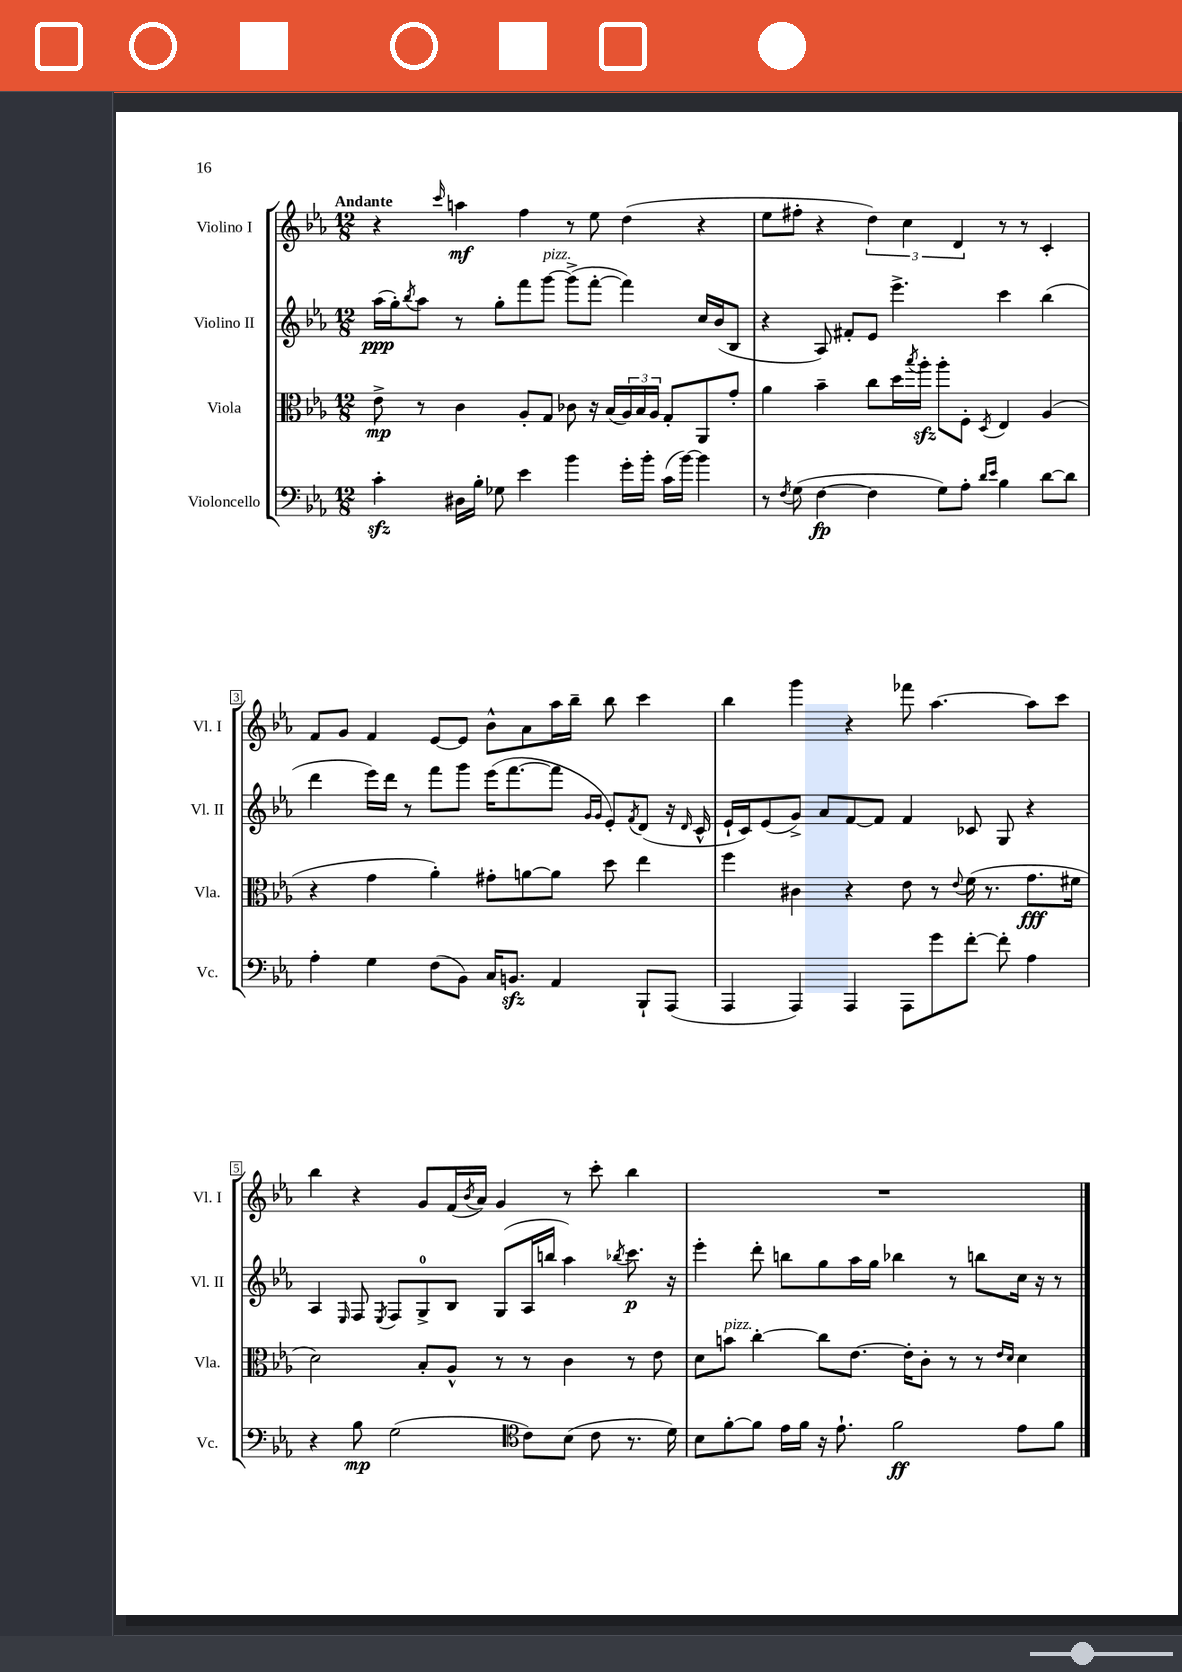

**kern	**dynam	**kern	**dynam	**kern	**dynam	**kern	**dynam
*part4	*part4	*part3	*part3	*part2	*part2	*part1	*part1
*staff4	*staff4	*staff3	*staff3	*staff2	*staff2	*staff1	*staff1
*I"Violoncello	*	*I"Viola	*	*I"Violino II	*	*I"Violino I	*
*I'Vc.	*	*I'Vla.	*	*I'Vl. II	*	*I'Vl. I	*
*clefF4	*	*clefC3	*	*clefG2	*	*clefG2	*
*k[b-e-a-]	*	*k[b-e-a-]	*	*k[b-e-a-]	*	*k[b-e-a-]	*
*M12/8	*	*M12/8	*	*M12/8	*	*M12/8	*
=1	=1	=1	=1	=1	=1	=1	=1
!	!	!	!	!	!	!LO:TX:a:B:t=Andante	!
4czz'\	.	8e-^\	mp	(16aa-\LL	ppp	4r	.
.	.	.	.	16gg'\J)	.	.	.
.	.	.	.	8qbb-/	.	.	.
.	.	8r	.	8aa-\J	.	.	.
.	.	.	.	.	.	16qqccc/	.
16D#X\LL	.	4c\	.	8r	.	4aan\	mf
16B-'\JJ	.	.	.	.	.	.	.
8G-X\	.	.	.	8gg'\L	.	.	.
4e-\	.	8A-'/L	.	8fff\	.	4ff\	.
!	!	!	!	!LO:TX:a:i:t=pizz.	!	!	!
.	.	8G/J	.	[8ggg\J	.	.	.
4b-\	.	8c-X\	.	(8ggg^\L]	.	8r	.
.	.	16r	.	[8fff'\J	.	8ee-\	.
.	.	(16B-/LL	.	.	.	.	.
16g'\LL	.	24A-/)	.	4fff\])	.	(4dd\	.
.	.	24B-/	.	.	.	.	.
16b-'\JJ	.	.	.	.	.	.	.
.	.	24A-/JJ	.	.	.	.	.
(16c\LL	.	8G'/L	.	.	.	.	.
[16b-\JJ)	.	.	.	.	.	.	.
4b-\]	.	8AA-/	.	16cc/LL	.	4r	.
.	.	.	.	(16b-/J	.	.	.
.	.	8g'/J	.	8B-/J	.	.	.
=2	=2	=2	=2	=2	=2	=2	=2
8r	.	4a-\	.	4r	.	8ee-\L	.
8qF/	.	.	.	.	.	.	.
(8G\	.	.	.	.	.	8ff#X'\J	.
[4F\	fp	4b-~\	.	8A-/)	.	4r	.
.	.	.	.	8f#X'/L	.	.	.
4F\]	.	8cc\L	.	8e-/J	.	6dd\)	.
.	.	16dd\L	.	4.eee-^\	.	.	.
.	.	.	.	.	.	6cc\	.
.	.	8qbb-/	.	.	.	.	.
.	.	16aa-zz'\JJ	.	.	.	.	.
8G\L)	.	8aa-'\L	.	.	.	.	.
.	.	.	.	.	.	6d/	.
8A-'\J	.	8F'\J	.	.	.	.	.
16qqd/LL	.	.	.	.	.	.	.
16qqe-/JJ	.	8qD/	.	.	.	.	.
4B-\	.	4E-/	.	4ccc\	.	8r	.
.	.	.	.	.	.	8r	.
[8d\L	.	(4A-/	.	(4bb-\	.	4c'/	.
8d\J]	.	.	.	.	.	.	.
!!LO:LB:g=z
=3	=3	=3	=3	=3	=3	=3	=3
4A-'\	.	4r	.	4ddd\	.	8f/L	.
.	.	.	.	.	.	8g/J	.
4G\	.	4g\	.	16eee-\LL)	.	4f/	.
.	.	.	.	16ddd\JJ	.	.	.
.	.	.	.	8r	.	.	.
(8F\L	.	4a-'\)	.	8fff\L	.	[8e-/L	.
8BB-\J)	.	.	.	8ggg\J	.	8e-/J]	.
16C/KL	.	8g#X'\L	.	(16eee-\KL	.	8b-^^\L	.
8.BBnzz/J	.	.	.	[8.fff\	.	.	.
.	.	[8an\	.	.	.	8a-\	.
4AA-/	.	8a\J]	.	8fff\J]	.	16aa-\L	.
.	.	.	.	.	.	16bb-~\JJ	.
.	.	.	.	16qqg/LL	.	.	.
.	.	.	.	16qqg/JJ	.	.	.
.	.	8dd\	.	8e-'/L)	.	8bb-\	.
.	.	.	.	8qf/	.	.	.
8BBB-`/L	.	4ee-\	.	(8d/J	.	4ccc\	.
(8AAA-/J	.	.	.	16r	.	.	.
.	.	.	.	16qqd/	.	.	.
.	.	.	.	16c^^/	.	.	.
=4	=4	=4	=4	=4	=4	=4	=4
4AAA-/	.	4ff\	.	16e-`/LL	.	4bb-\	.
.	.	.	.	16c/J)	.	.	.
.	.	.	.	(8e-/	.	.	.
4AAA-/)	.	4c#X\	.	8g^/J)	.	4ggg\	.
.	.	.	.	8a-/L	.	.	.
4AAA-/	.	4r	.	[8f/	.	4r	.
.	.	.	.	8f/J]	.	.	.
8AAA-\L	.	8e-\	.	4f/	.	8fff-X\	.
8g\	.	8r	.	.	.	[4.aa-\	.
.	.	8qqe-/	.	.	.	.	.
[8f'\J	.	(16f\	.	8c-X/	.	.	.
.	.	8.r	.	.	.	.	.
8f'\]	.	.	.	8G/	.	.	.
4A-\	.	8.g\L	fff	4r	.	8aa-\L]	.
.	.	.	.	.	.	8ccc\J	.
.	.	16f#X\Jk	.	.	.	.	.
!!LO:LB:g=z
=5	=5	=5	=5	=5	=5	=5	=5
4r	.	2d\)	.	4A-/	.	4bb-\	.
.	.	.	.	16qqE-/	.	.	.
8B-\	mp	.	.	8F/	.	4r	.
.	.	.	.	8qE-/	.	.	.
(2G\	.	.	.	8F/L	.	.	.
.	.	8B-'/L	.	8G^/	.	8g/L	.
.	.	8A-^^/J	.	8B-/J	.	(16f/L	.
.	.	.	.	.	.	8qb-/	.
.	.	.	.	.	.	16a-/JJ)	.
.	.	8r	.	(8G/L	.	4g/	.
*clefC4	*	*	*	*	*	*	*
8c\L)	.	8r	.	16A-/L	.	.	.
.	.	.	.	16bbn/JJ	.	.	.
(8B-\J	.	4c\	.	4aa-\)	.	8r	.
8c\	.	.	.	.	.	8ccc'\	.
.	.	.	.	8qbb-X/	.	.	.
8.r	.	8r	.	8.ccc\	p	4bb-\	.
.	.	8e-\	.	.	.	.	.
16d\)	.	.	.	16r	.	.	.
=6	=6	=6	=6	=6	=6	=6	=6
8B-\L	.	8d\L	.	4eee-'\	.	1.r	.
!	!	!LO:TX:a:i:t=pizz.	!	!	!	!	!
[8f'\	.	8bn\J	.	.	.	.	.
8f\J]	.	[4cc'\	.	8ddd'\	.	.	.
16e-\LL	.	.	.	8bbn\L	.	.	.
16f\JJ	.	.	.	.	.	.	.
16r	.	8cc\L]	.	8gg\	.	.	.
8.e-`\	.	.	.	.	.	.	.
.	.	[8.e-\J	.	16aa-\L	.	.	.
.	.	.	.	16gg\JJ	.	.	.
2f\	ff	.	.	4bb-X\	.	.	.
.	.	16e-'\KL]	.	.	.	.	.
.	.	8c'\J	.	.	.	.	.
.	.	8r	.	8r	.	.	.
.	.	8r	.	8bbn\L	.	.	.
.	.	16qqe-/LL	.	.	.	.	.
.	.	16qqd/JJ	.	.	.	.	.
8e-\L	.	4d\	.	16cc\Jk	.	.	.
.	.	.	.	16r	.	.	.
8f\J	.	.	.	8r	.	.	.
==	==	==	==	==	==	==	==
*-	*-	*-	*-	*-	*-	*-	*-
